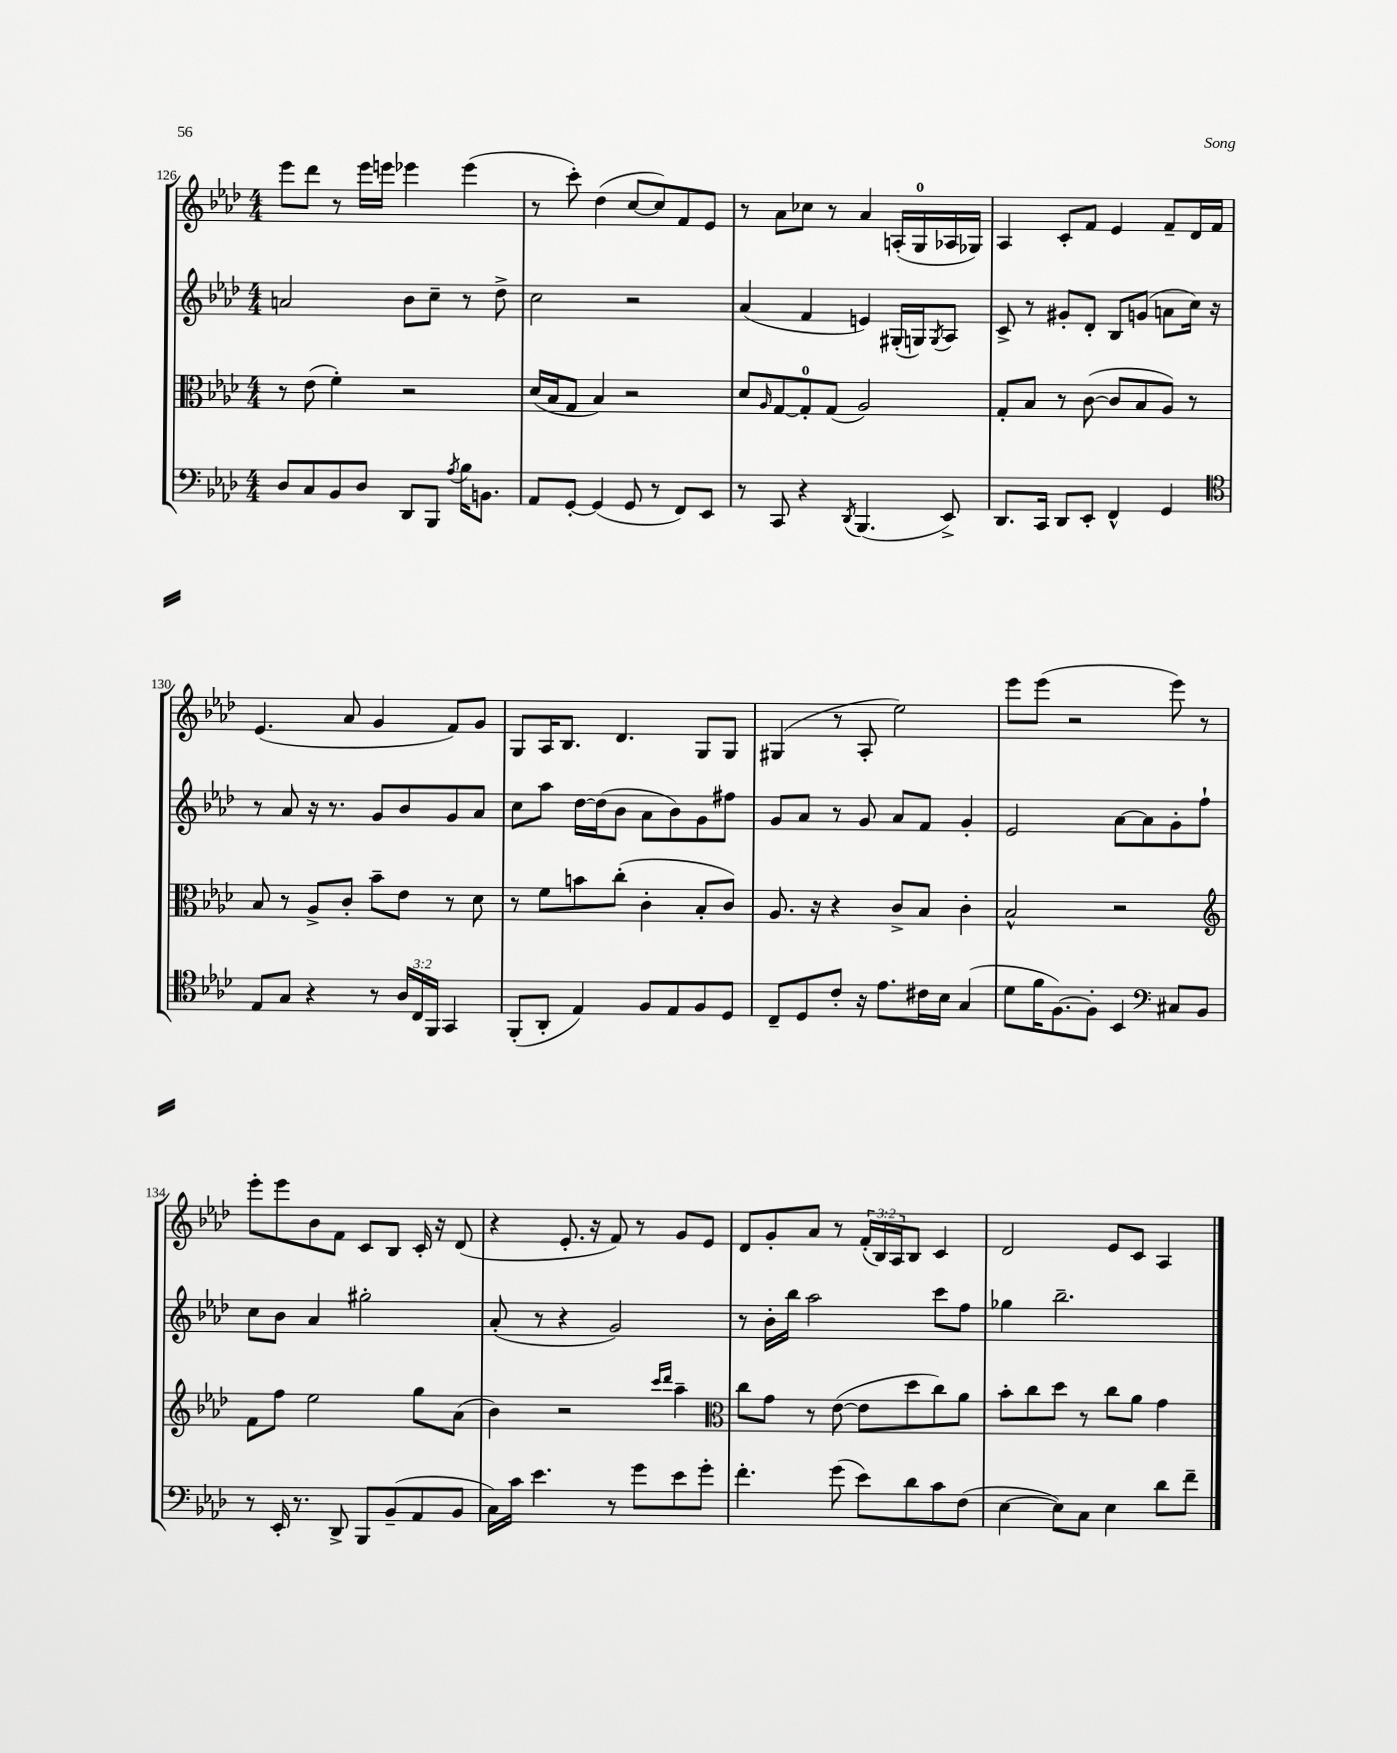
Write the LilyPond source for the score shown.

<<
\new StaffGroup <<
\new Staff = "s0" {
    \clef treble \key aes \major \numericTimeSignature \time 4/4 \override Staff.TupletNumber.text = #tuplet-number::calc-fraction-text
    ees'''8 des'''8 r8 ees'''16 e'''16 ees'''4 ees'''4( |
    r8 c'''8-.) des''4( c''8~ c''8) f'8 ees'8 |
    r8 aes'8 ces''8 r8 aes'4 a16-.( g16-0 aes16 ges16) |
    aes4 c'8-. f'8 ees'4 f'8-- des'16 f'16 |
    ees'4.( aes'8 g'4 f'8) g'8 |
    g8 aes16 bes8. des'4. g8 g8 |
    gis4( r8 aes8-. ees''2) |
    ees'''8 ees'''8( r2 ees'''8) r8 |
    ees'''8-. ees'''8 bes'8 f'8 c'8 bes8 c'16-. r16 des'8( |
    r4 ees'8.-. r16 f'8) r8 g'8 ees'8 |
    des'8 g'8-. aes'8 r8 \tuplet 3/2 { f'16-.( bes16) aes16 } bes8 c'4 |
    des'2 ees'8 c'8 aes4 \bar "|." |
}
\new Staff = "s1" {
    \clef treble \key aes \major \numericTimeSignature \time 4/4
    a'2 bes'8 c''8-- r8 des''8-> |
    c''2 r2 |
    aes'4( f'4 e'4) gis16-.( g16) \acciaccatura { g8 } aes8 |
    c'8-> r8 gis'8-. des'8-. bes8 g'8( a'8 c''16) r16 |
    r8 aes'8 r16 r8. g'8 bes'8 g'8 aes'8 |
    c''8 aes''8 des''16~ des''16( bes'8 aes'8 bes'8) g'8 fis''8 |
    g'8 aes'8 r8 g'8 aes'8 f'8 g'4-. |
    ees'2 aes'8~ aes'8 g'8-. f''8-! |
    c''8 bes'8 aes'4 gis''2-. |
    aes'8-.( r8 r4 g'2) |
    r8 bes'16-. bes''16 aes''2 c'''8 f''8 |
    ges''4 bes''2.-- \bar "|." |
}
\new Staff = "s2" {
    \clef alto \key aes \major \numericTimeSignature \time 4/4
    r8 ees'8( f'4-.) r2 |
    des'16( bes16 g8 bes4) r2 |
    des'8 \grace { aes16 } g8~ g8-0-. g8( aes2) |
    g8-. bes8 r8 c'8~( c'8 bes8 aes8) r8 |
    bes8 r8 aes8-> c'8-. bes'8-- ees'8 r8 des'8 |
    r8 f'8 b'8 c''8-.( c'4-. bes8-. c'8) |
    aes8. r16 r4 c'8-> bes8 c'4-. |
    bes2-^ r2 |
    \clef treble f'8 f''8 ees''2 g''8 aes'8( |
    bes'4) r2 \grace { c'''16 des'''16 } aes''4-- |
    \clef alto c''8 g'8 r8 ees'8~( ees'8 des''8 c''8) aes'8 |
    bes'8-. c''8 des''8 r8 c''8 aes'8 g'4 \bar "|." |
}
\new Staff = "s3" {
    \clef bass \key aes \major \numericTimeSignature \time 4/4 \override Staff.TupletNumber.text = #tuplet-number::calc-fraction-text
    des8 c8 bes,8 des8 des,8 bes,,8 \acciaccatura { aes8 } bes16 b,8. |
    aes,8 g,8~-. g,4( g,8 r8 f,8) ees,8 |
    r8 c,8 r4 \acciaccatura { des,8 } bes,,4.( ees,8->) |
    des,8. c,16 des,8 ees,8-. f,4-^ g,4 |
    \clef tenor ees8 g8 r4 r8 \tuplet 3/2 { aes16 c16 f,16 } g,4 |
    f,8-.( aes,8-. ees4) f8 ees8 f8 des8 |
    c8-- des8 c'8-. r16 ees'8. cis'16 bes16 g4( |
    des'8 f'16 f8.~) f8-. bes,4 \clef bass cis8 bes,8 |
    r8 ees,16-. r8. des,8-> bes,,8 bes,8--( aes,8 bes,8 |
    c16) c'16 ees'4. r8 g'8 ees'8 g'8-. |
    f'4.-. g'8( ees'8) des'8 c'8 f8( |
    ees4~ ees8) c8 ees4 des'8 f'8-- \bar "|." |
}
>>
>>
\layout { \context { \Score currentBarNumber = #126 } }
